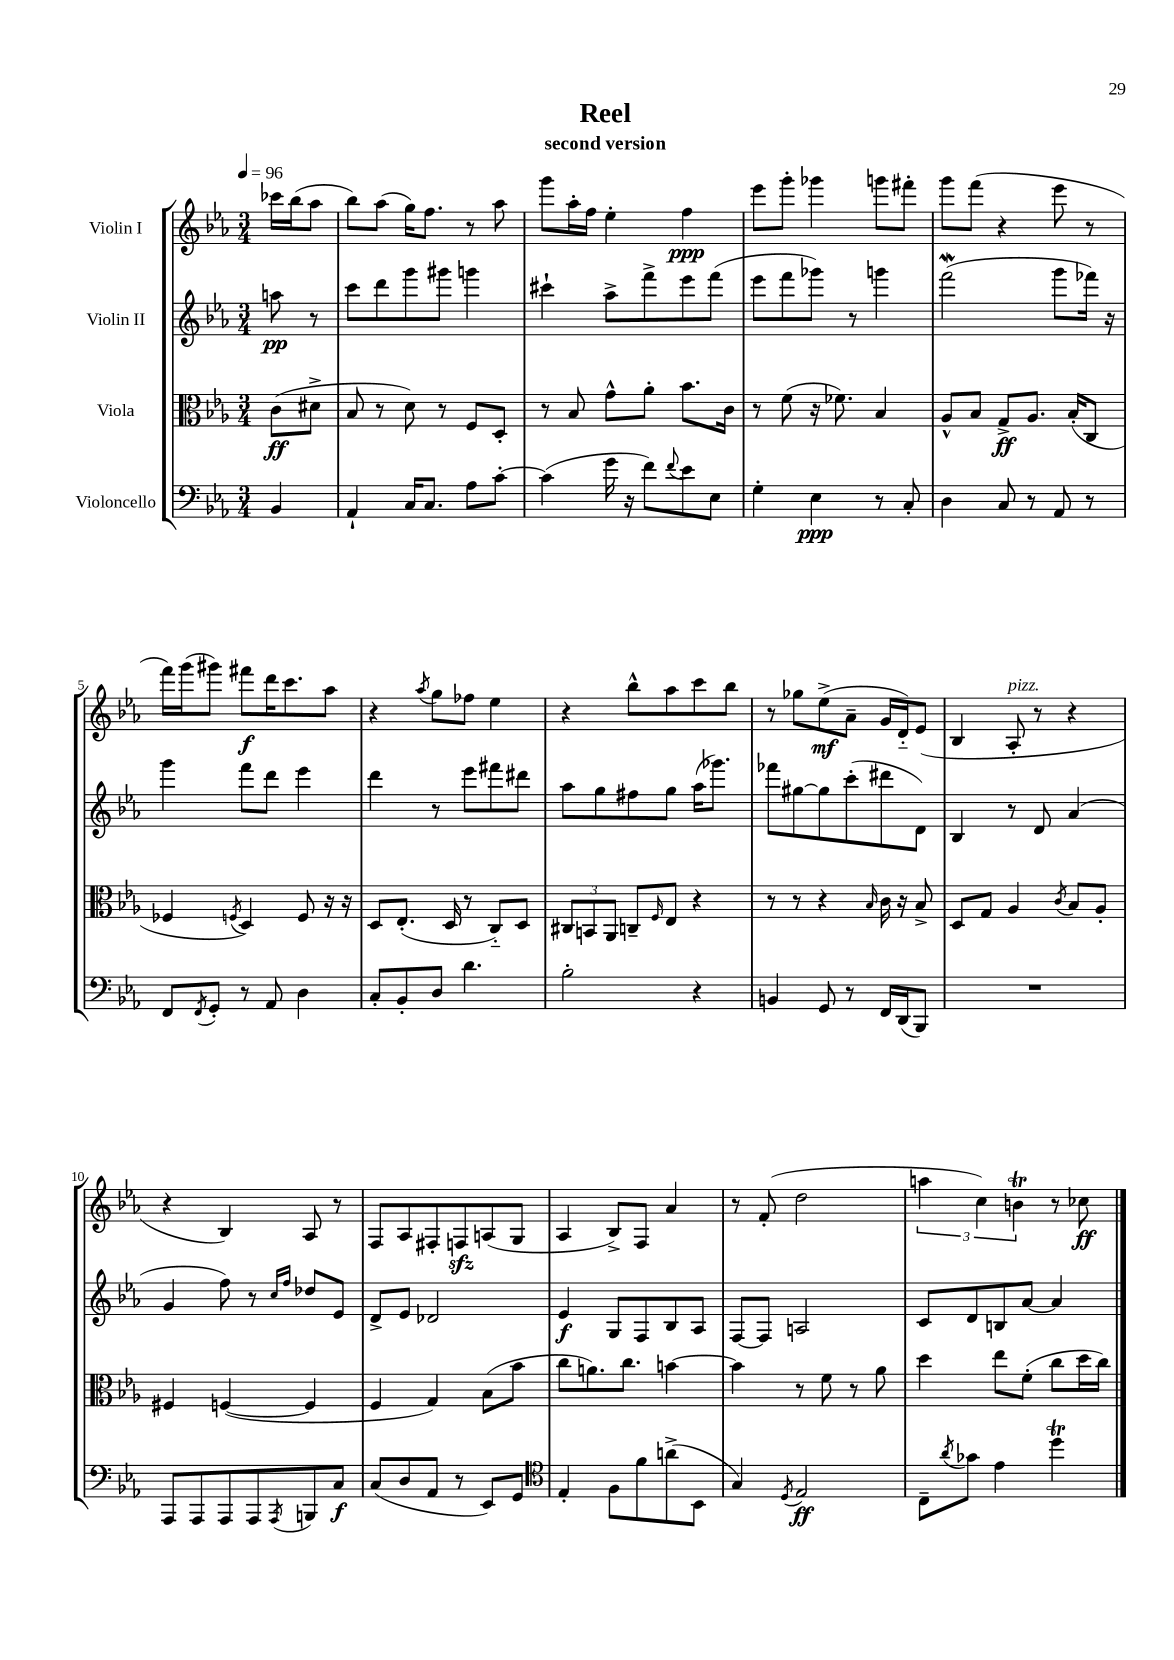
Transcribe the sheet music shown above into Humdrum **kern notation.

**kern	**dynam	**kern	**dynam	**kern	**dynam	**kern	**dynam
*part4	*part4	*part3	*part3	*part2	*part2	*part1	*part1
*staff4	*staff4	*staff3	*staff3	*staff2	*staff2	*staff1	*staff1
*I"Violoncello	*	*I"Viola	*	*I"Violin II	*	*I"Violin I	*
*clefF4	*	*clefC3	*	*clefG2	*	*clefG2	*
*k[b-e-a-]	*	*k[b-e-a-]	*	*k[b-e-a-]	*	*k[b-e-a-]	*
*M3/4	*	*M3/4	*	*M3/4	*	*M3/4	*
*MM96	*	*MM96	*	*MM96	*	*MM96	*
=	=	=	=	=	=	=	=
4BB-/	.	(8c\L	ff	8aan\	pp	16ccc-X\LL	.
.	.	.	.	.	.	(16bb-\J	.
.	.	8d#X^\J	.	8r	.	8aa-\J	.
=1	=1	=1	=1	=1	=1	=1	=1
4AA-`/	.	8B-/	.	8ccc\L	.	8bb-\L)	.
.	.	8r	.	8ddd\	.	(8aa-\J	.
16C/KL	.	8d\)	.	8ggg\	.	16gg\KL)	.
8.C/J	.	.	.	.	.	8.ff\J	.
.	.	8r	.	8ggg#X\J	.	.	.
8A-\L	.	8F/L	.	4gggn\	.	8r	.
[8c'\J	.	8D'/J	.	.	.	8aa-\	.
=2	=2	=2	=2	=2	=2	=2	=2
(4c\]	.	8r	.	4ccc#X`\	.	8ggg\L	.
.	.	8B-/	.	.	.	16aa-'\L	.
.	.	.	.	.	.	16ff\JJ	.
16g\	.	8g^^\L	.	8aa-^\L	.	4ee-'\	.
16r	.	.	.	.	.	.	.
8f\L)	.	8a-'\J	.	8fff^\	.	.	.
8qqf/	.	.	.	.	.	.	.
8e-\	.	8.b-\L	.	8eee-\	.	4ff\	ppp
8E-\J	.	.	.	(8fff\J	.	.	.
.	.	16c\Jk	.	.	.	.	.
=3	=3	=3	=3	=3	=3	=3	=3
4G'\	.	8r	.	8eee-\L	.	8eee-\L	.
.	.	(8f\	.	8fff\	.	8ggg'\J	.
4E-\	ppp	16r	.	8ggg-X\J)	.	4ggg-X\	.
.	.	8.f-X\)	.	.	.	.	.
.	.	.	.	8r	.	.	.
8r	.	4B-/	.	4gggn\	.	8gggn\L	.
8C'/	.	.	.	.	.	8fff#X'\J	.
=4	=4	=4	=4	=4	=4	=4	=4
4D\	.	8A-^^/L	.	(2fffW\	.	8ggg\L	.
.	.	8B-/J	.	.	.	(8fff\J	.
8C/	.	8G^/L	ff	.	.	4r	.
8r	.	8.A-/J	.	.	.	.	.
8AA-/	.	.	.	8ggg\L	.	8eee-\	.
.	.	(16B-'/KL	.	.	.	.	.
8r	.	8C/J	.	16fff-X\Jk)	.	8r	.
.	.	.	.	16r	.	.	.
!!LO:LB:g=z
=5	=5	=5	=5	=5	=5	=5	=5
8FF/L	.	4F-X/	.	4ggg\	.	16fff\LL)	.
.	.	.	.	.	.	(16ggg\J	.
8qFF/	.	.	.	.	.	.	.
8GG'/J	.	.	.	.	.	8ggg#X\J)	.
.	.	8qFn/	.	.	.	.	.
8r	.	4D/)	.	8fff\L	.	8fff#X\L	f
8AA-/	.	.	.	8ddd\J	.	16ddd\K	.
.	.	.	.	.	.	8.ccc\	.
4D\	.	8F/	.	4eee-\	.	.	.
.	.	16r	.	.	.	8aa-\J	.
.	.	16r	.	.	.	.	.
=6	=6	=6	=6	=6	=6	=6	=6
8C'/L	.	8D/L	.	4ddd\	.	4r	.
8BB-'/	.	(8.E-'/J	.	.	.	.	.
.	.	.	.	.	.	8qaa-/	.
8D/J	.	.	.	8r	.	8gg\L	.
.	.	16D/	.	.	.	.	.
4.d\	.	8r	.	8eee-\L	.	8ff-X\J	.
.	.	8C/L)	.	8fff#X\	.	4ee-\	.
.	.	8D/J	.	8ddd#X\J	.	.	.
=7	=7	=7	=7	=7	=7	=7	=7
2B-'\	.	12C#X/L	.	8aa-\L	.	4r	.
.	.	12BBn/	.	.	.	.	.
.	.	.	.	8gg\	.	.	.
.	.	12AA-/J	.	.	.	.	.
.	.	8Cn~/L	.	8ff#X\	.	8bb-^^\L	.
.	.	16qqF/	.	.	.	.	.
.	.	8E-/J	.	8gg\J	.	8aa-\	.
4r	.	4r	.	(16aa-\KL	.	8ccc\	.
.	.	.	.	8.ggg-X\J)	.	.	.
.	.	.	.	.	.	8bb-\J	.
=8	=8	=8	=8	=8	=8	=8	=8
4BBn/	.	8r	.	8fff-X\L	.	8r	.
.	.	8r	.	[8gg#X\	.	8gg-X\L	.
8GG/	.	4r	.	8gg#\]	.	(8ee-^\	mf
8r	.	.	.	(8ccc'\	.	8a-~\J	.
.	.	16qqB-/	.	.	.	.	.
16FF/LL	.	16c\	.	8ddd#X\	.	16g/LL	.
(16DD/J	.	16r	.	.	.	16d/J)	.
8BBB-/J)	.	8B-^/	.	8d\J)	.	(8e-/J	.
=9	=9	=9	=9	=9	=9	=9	=9
2.r	.	8D/L	.	4B-/	.	4B-/	.
.	.	8G/J	.	.	.	.	.
!	!	!	!	!	!	!LO:TX:a:i:t=pizz.	!
.	.	4A-/	.	8r	.	8A-'/	.
.	.	.	.	8d/	.	8r	.
.	.	8qc/	.	.	.	.	.
.	.	8B-/L	.	(4a-/	.	4r	.
.	.	8A-'/J	.	.	.	.	.
!!LO:LB:g=z
=10	=10	=10	=10	=10	=10	=10	=10
8AAA-/L	.	4F#X/	.	4g/	.	4r	.
8AAA-/	.	.	.	.	.	.	.
8AAA-/	.	([4Fn/	.	8ff\)	.	4B-/)	.
8AAA-/	.	.	.	8r	.	.	.
.	.	.	.	16qqcc/LL	.	.	.
8qAAA-/	.	.	.	16qqff/JJ	.	.	.
8BBBn/	.	4F/]	.	8dd-X/L	.	8A-/	.
8C/J	f	.	.	8e-/J	.	8r	.
=11	=11	=11	=11	=11	=11	=11	=11
(8C/L	.	4F/	.	8d^/L	.	8F/L	.
8D/	.	.	.	8e-/J	.	8A-/	.
8AA-/J	.	4G/)	.	2d-X/	.	8F#X'/	.
8r	.	.	.	.	.	8Fnzz/	.
8EE-/L)	.	(8B-\L	.	.	.	(8An/	.
8GG/J	.	8b-\J	.	.	.	8G/J	.
=12	=12	=12	=12	=12	=12	=12	=12
*clefC4	*	*	*	*	*	*	*
4E-'/	.	8cc\L	.	4e-/	f	4A-/	.
.	.	8.an\)	.	.	.	.	.
8F\L	.	.	.	8G/L	.	8B-^/L)	.
.	.	8.cc\J	.	.	.	.	.
8f\	.	.	.	8F/	.	8F/J	.
(8an^\	.	[4bn\	.	8B-/	.	4a-/	.
8BB-\J	.	.	.	8A-/J	.	.	.
=13	=13	=13	=13	=13	=13	=13	=13
4G/)	.	4b\]	.	[8F/L	.	8r	.
.	.	.	.	8F/J]	.	(8f'/	.
8qD/	.	.	.	.	.	.	.
2E-/	ff	8r	.	2An/	.	2dd\	.
.	.	8f\	.	.	.	.	.
.	.	8r	.	.	.	.	.
.	.	8a-\	.	.	.	.	.
=14	=14	=14	=14	=14	=14	=14	=14
8C~\L	.	4dd\	.	8c/L	.	6aan\	.
8qa-/	.	.	.	.	.	.	.
8g-X\J	.	.	.	8d/	.	.	.
.	.	.	.	.	.	6cc\)	.
4e-\	.	8ee-\L	.	8Bn/	.	.	.
.	.	.	.	.	.	6bnt\	.
.	.	(8f'\J	.	[8a-/J	.	.	.
4ddt\	.	8cc\L	.	4a-/]	.	8r	.
.	.	16dd\L	.	.	.	8cc-X\	ff
.	.	16cc\JJ)	.	.	.	.	.
==	==	==	==	==	==	==	==
*-	*-	*-	*-	*-	*-	*-	*-
